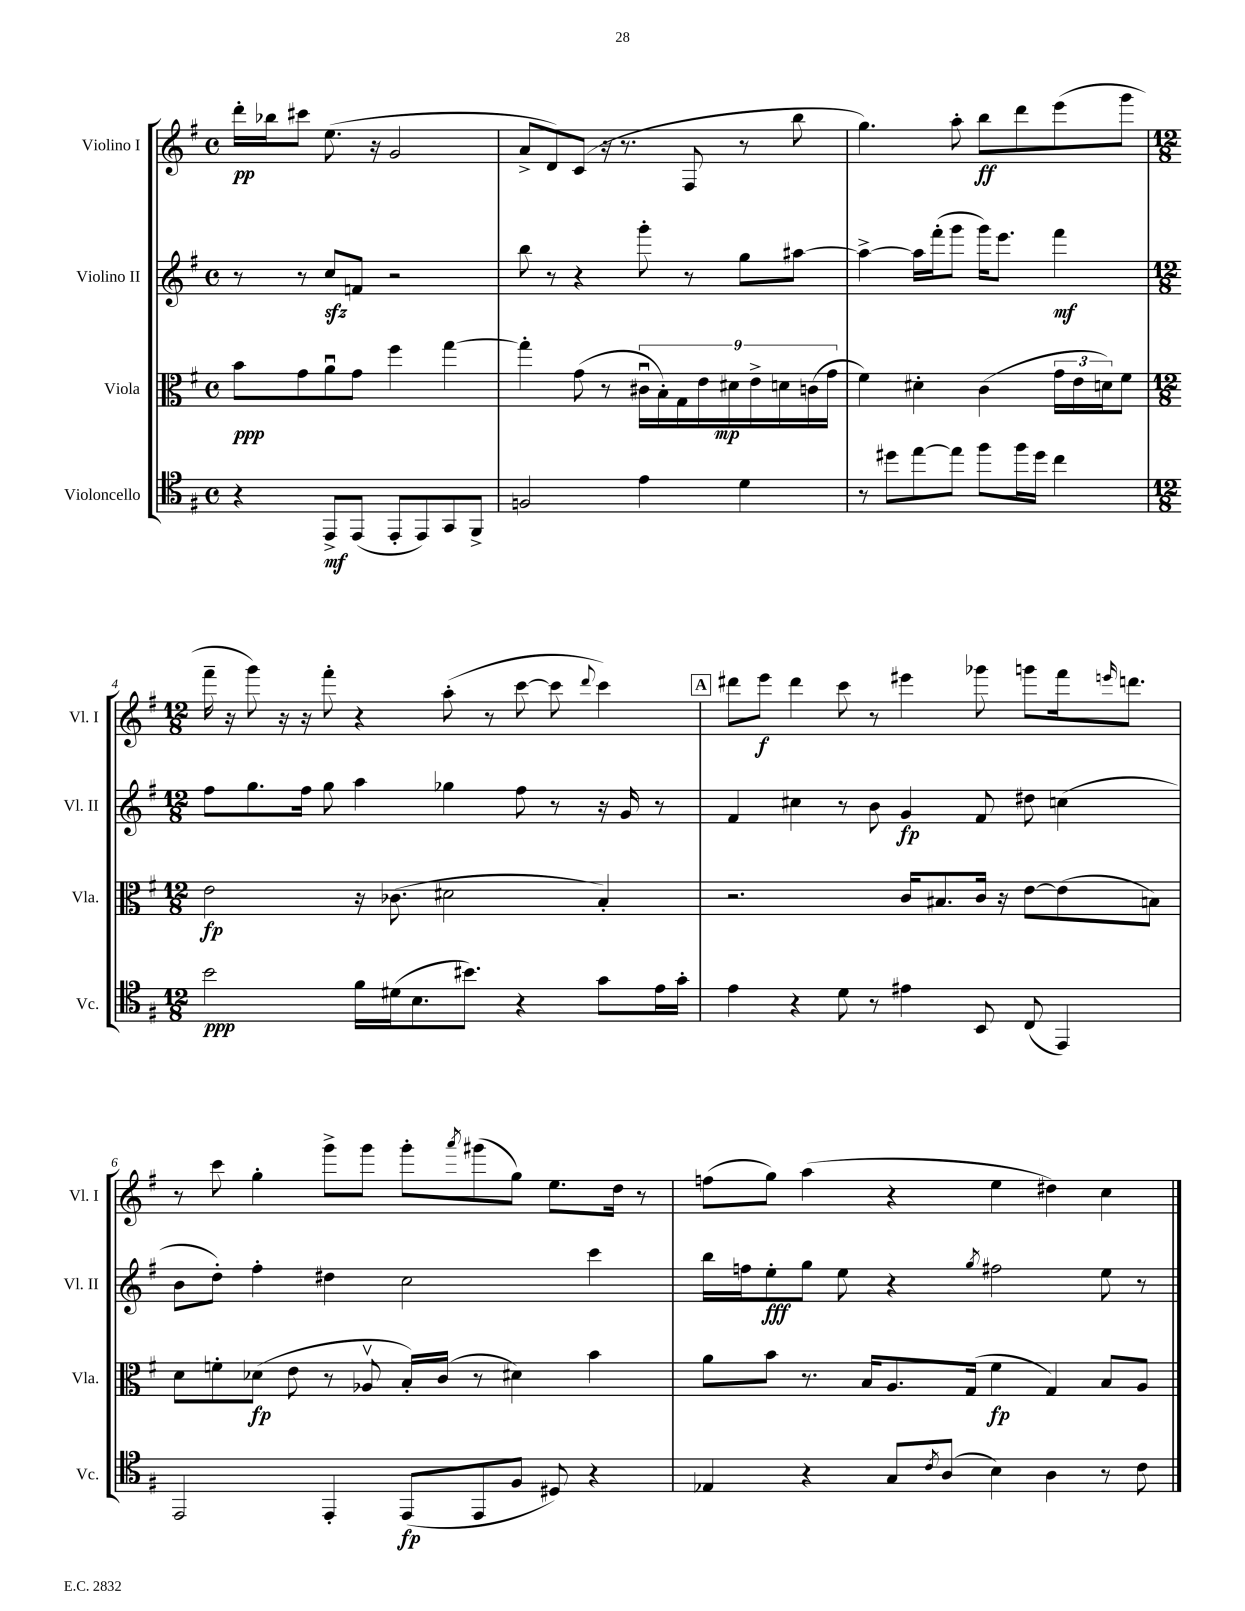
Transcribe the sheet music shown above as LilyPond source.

<<
\new StaffGroup <<
\new Staff = "s0" \with { instrumentName = "Violino I" shortInstrumentName = "Vl. I" } {
    \clef treble \key g \major \defaultTimeSignature \time 4/4
    d'''16-.\pp bes''16 cis'''8 e''8.( r16 g'2 |
    a'8-> d'8) c'8( r16 r8. fis8 r8 b''8 |
    g''4.) a''8-. b''8\ff d'''8 e'''8( g'''8 |
    \numericTimeSignature \time 12/8 fis'''16-- r16 g'''8) r16 r16 fis'''8-. r4 a''8-.( r8 c'''8~ c'''8 \appoggiatura { d'''8 } c'''4) |
    \mark \markup { \box "A" } dis'''8 e'''8\f dis'''4 c'''8 r8 eis'''4 ges'''8 g'''8 fis'''16 \grace { e'''16 } d'''8. |
    r8 c'''8 g''4-. g'''8-> g'''8 g'''8-. \acciaccatura { a'''8 } gis'''8( g''8) e''8. d''16 r8 |
    f''8( g''8) a''4( r4 e''4 dis''4) c''4 \bar "|." |
}
\new Staff = "s1" \with { instrumentName = "Violino II" shortInstrumentName = "Vl. II" } {
    \clef treble \key g \major \defaultTimeSignature \time 4/4
    r8 r8 c''8\sfz f'8 r2 |
    b''8 r8 r4 g'''8-. r8 g''8 ais''8~ |
    ais''4~-> ais''16 fis'''16-.( g'''8 g'''16) e'''8. fis'''4\mf |
    \numericTimeSignature \time 12/8 fis''8 g''8. fis''16 g''8 a''4 ges''4 fis''8 r8 r16 g'16 r8 |
    \mark \markup { \box "A" } fis'4 cis''4 r8 b'8 g'4\fp fis'8 dis''8 c''4( |
    b'8 d''8-.) fis''4-. dis''4 c''2 c'''4 |
    b''16 f''16 e''8-.\fff g''8 e''8 r4 \acciaccatura { g''8 } fis''2 e''8 r8 \bar "|." |
}
\new Staff = "s2" \with { instrumentName = "Viola" shortInstrumentName = "Vla." } {
    \clef alto \key g \major \defaultTimeSignature \time 4/4
    b'8\ppp g'8 a'8\downbow g'8 fis''4 g''4~ |
    g''4-. g'8( r8 \tuplet 9/8 { cis'16\downbow b16-.) g16 e'16 dis'16\mp e'16-> d'16 c'16( g'16 } |
    fis'4) dis'4-. c'4( \tuplet 3/2 { g'16 e'16 d'16) } fis'8 |
    \numericTimeSignature \time 12/8 e'2\fp r16 ces'8.( dis'2 b4-.) |
    \mark \markup { \box "A" } r2. c'16 bis8. c'16 r16 e'8~ e'8( b8) |
    d'8 f'8-. des'8\fp( e'8 r8 aes8\upbow b16-.) c'16( r8 dis'4) b'4 |
    a'8 b'8 r8. b16 a8. g16( fis'4\fp g4) b8 a8 \bar "|." |
}
\new Staff = "s3" \with { instrumentName = "Violoncello" shortInstrumentName = "Vc." } {
    \clef tenor \key g \major \defaultTimeSignature \time 4/4
    r4 e,8->\mf e,8( e,8-. e,8) g,8 fis,8-> |
    f2 e'4 d'4 |
    r8 dis''8 e''8~ e''8 fis''8 fis''16 dis''16 c''4 |
    \numericTimeSignature \time 12/8 b'2\ppp fis'16 dis'16( b8. bis'8.) r4 g'8 e'16 g'16-. |
    \mark \markup { \box "A" } e'4 r4 d'8 r8 eis'4 b,8 c8( e,4) |
    e,2 e,4-. e,8\fp( e,8 fis8 dis8) r4 |
    ees4 r4 g8 \acciaccatura { c'8 } a8( b4) a4 r8 c'8 \bar "|." |
}
>>
>>
